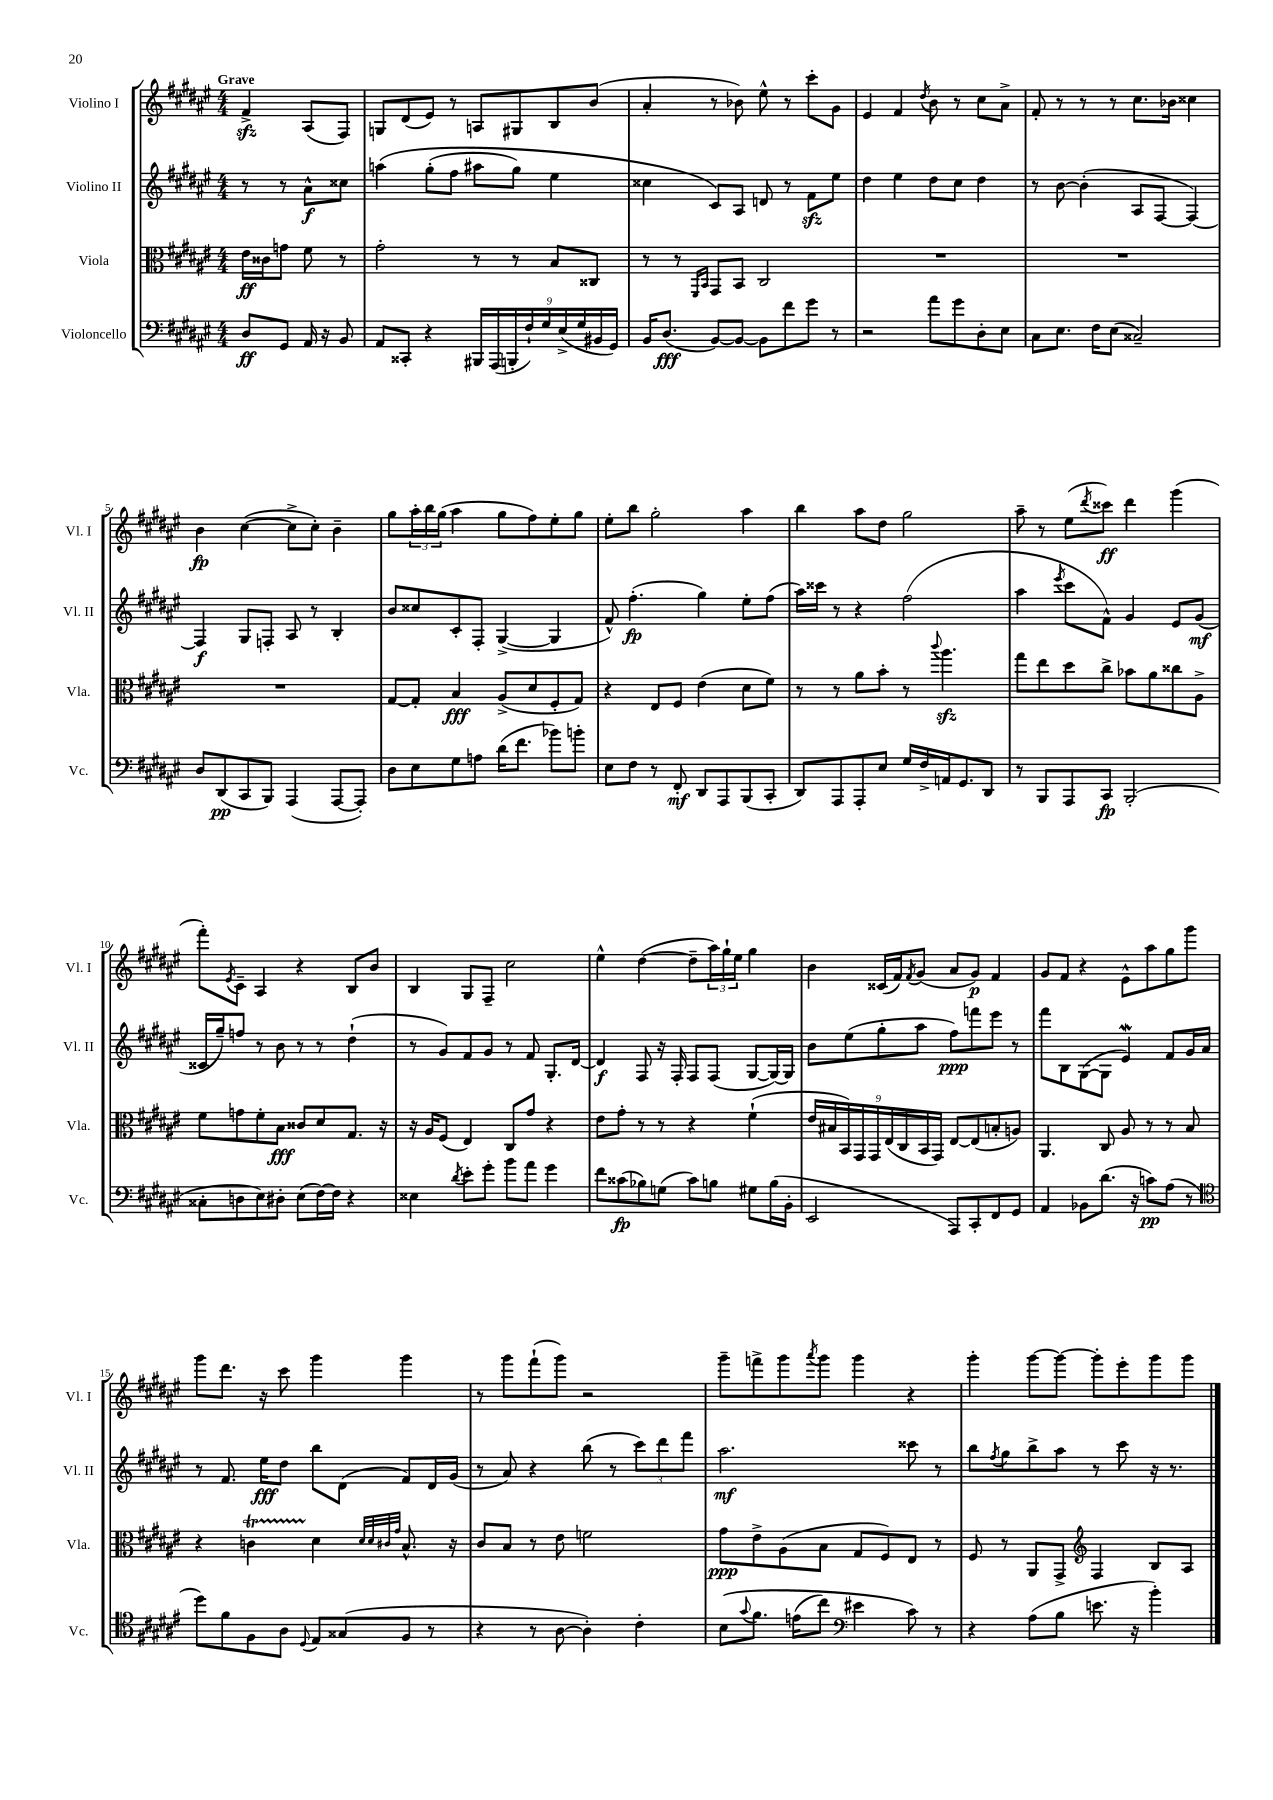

**kern	**kern	**kern	**kern
*staff4	*staff3	*staff2	*staff1
*clefF4	*clefC3	*clefG2	*clefG2
*k[f#c#g#d#a#e#]	*k[f#c#g#d#a#e#]	*k[f#c#g#d#a#e#]	*k[f#c#g#d#a#e#]
*M4/4	*M4/4	*M4/4	*M4/4
8D#/L	16e#\LL	8r	4f#^/
.	16c##\J	.	.
8GG#/J	8g\J	8r	.
16AA#/	8f#\	8a#^^\L	(8A#/L
16r	.	.	.
8BB/	8r	8cc##\J	8F#/J)
=	=	=	=
8AA#/L	2g#'\	&(4aa\	8G/L
8CC##'/J	.	.	(8d#/
4r	.	(8gg#'\L	8e#/J)
.	.	8ff#\J	8r
18BBB#/LL	8r	8aa#\L	8A/L
(18AAA#/	.	.	.
18BBB'/	.	.	.
.	8r	8gg#\J)	8G#/
18F#`/)	.	.	.
18G#/	.	.	.
.	8B/L	4ee#\	8B/
(18E#^/	.	.	.
18G#/	.	.	.
.	8C##/J	.	(8b/J
18BB#/	.	.	.
18GG#/JJ)	.	.	.
=	=	=	=
16BB/LK	8r	4cc##\	4a#'/
(8.D#/J	.	.	.
.	8r	.	.
.	16qqFF#/LL	.	.
.	16qqBB/JJ	.	.
[8BB/L)	8GG#/L	8c#/L&)	8r
8BB/_J	8BB/J	8A#/J	8b-\)
8BB\]L	2C#/	8d/	8ee#^^\
8f#\	.	8r	8r
8g#\J	.	8f#\L	8ccc#'\L
8r	.	8ee#\J	8g#\J
=	=	=	=
2r	1r	4dd#\	4e#/
.	.	4ee#\	4f#/
.	.	.	8qdd#/
8a#\L	.	8dd#\L	8b\
8g#\	.	8cc#\J	8r
8D#'\	.	4dd#\	8cc#\L
8E#\J	.	.	8a#^\J
=	=	=	=
8C#\L	1r	8r	8f#'/
8.E#\J	.	[8b\	8r
.	.	(4b'\]	8r
16F#\LK	.	.	.
(8E#\J	.	.	8r
2C##~/)	.	8A#/L	8.cc#\L
.	.	[8F#/J	.
.	.	.	16b-\Jk
.	.	4F#/_)	4cc##\
=	=	=	=
8D#/L	1r	4F#/]	4b\
(8DD#/	.	.	.
8CC#/	.	8G#/L	([4cc#\
8BBB/J)	.	8F'/J	.
(4AAA#/	.	8A#/	8cc#^\]L
.	.	8r	8cc#'\J)
[8AAA#/L	.	4B'/	4b~\
8AAA#'/]J)	.	.	.
=	=	=	=
8D#\L	[8G#/L	8b/L	8gg#\L
8E#\	8G#'/]J	8cc##/	24aa#'\L
.	.	.	24bb\
.	.	.	(24gg#\JJ
8G#\	4B/	8c#'/	4aa#\
8A\J	.	8F#'/J	.
(16d#\LK	(8A#^/L	([4G#^/	8gg#\L
8.f#\J	.	.	.
.	8d#/	.	8ff#\)
8b-\L)	8F#'/	4G#/]	8ee#'\
8b'\J	8G#/J)	.	8gg#\J
=	=	=	=
8E#\L	4r	8f#^^/)	8ee#'\L
8F#\J	.	(4.ff#'\	8bb\J
8r	8E#/L	.	2gg#'\
8FF#'/	8F#/J	.	.
8DD#/L	(4e#\	4gg#\)	.
8AAA#/	.	.	.
(8BBB/	8d#\L	8ee#'\L	4aa#\
8CC#'/J	8f#\J)	(8ff#\J	.
=	=	=	=
8DD#/L)	8r	16aa#\LL)	4bb\
.	.	16ccc##\JJ	.
8AAA#/	8r	8r	.
8AAA#'/	8a#\L	4r	8aa#\L
8E#/J	8b'\J	.	8dd#\J
16G#/LL	8r	(2ff#\	2gg#\
16F#^/	.	.	.
.	8qqccc#/	.	.
16AA/J	4.aa#\	.	.
8.GG#/	.	.	.
8DD#/J	.	.	.
=	=	=	=
8r	8gg#\L	4aa#\	8aa#~\
8BBB/L	8ee#\	.	8r
.	.	8qeee#/	.
8AAA#/	8dd#\	8ccc#\L	(8ee#\L
.	.	.	8qddd#/
8CC#/J	8cc#^\J	8f#^^\J)	8ccc##\J)
(2BBB'/	8b-\L	4g#/	4ddd#\
.	8a#\	.	.
.	8cc##\	8e#/L	(4ggg#\
.	8A#^\J	(8g#/J	.
=	=	=	=
8C##'\L	8f#\L	16c##/LL	8fff#'\L)
.	.	16gg#~/J)	.
.	.	.	8qe#/
8D\	8g\	8ff/J	8c#~\J
8E#\)	8f#'\	8r	4A#/
8D#'\J	8B\J	8b\	.
(8E#\L	8c##/L	8r	4r
[16F#\L)	8d#/	8r	.
16F#\]JJ	.	.	.
4r	8.G#/J	(4dd#`\	8B/L
.	.	.	8b/J
.	16r	.	.
=	=	=	=
4E##\	16r	8r	4B/
.	16A#/LK	.	.
.	(8F#/J	8g#/L)	.
8qd#/	.	.	.
8e#'\L	4E#/)	8f#/	8G#/L
8g#'\J	.	8g#/J	8F#~/J
8b\L	8C#/L	8r	2cc#\
8a#\J	8g#/J	8f#/	.
4g#\	4r	8.G#'/L	.
.	.	[16d#/Jk	.
=	=	=	=
8f#\L	8e#\L	4d#/]	4ee#^^\
(8c##\	8g#'\J	.	.
8B-\)	8r	8F#/	([4dd#\
(8G\J	8r	16r	.
.	.	16F#'/	.
8c##\L)	4r	8F#/L	8dd#~\]L
8B\J	.	(8F#/J	24aa#\L)
.	.	.	24gg#`\
.	.	.	24ee#\JJ
8G#\L	(4f#`\	[8G#/L	4gg#\
(16B\L	.	16G#/_L)	.
16BB'\JJ	.	16G#/]JJ	.
=	=	=	=
2EE#/	18e#/LL	8b\L	4b\
.	18B#/	.	.
.	18BB/)	.	.
.	.	(8ee#\	.
.	18GG#/	.	.
.	18GG#/	.	.
.	.	8gg#'\	(16c##/LL
.	(18E#/	.	.
.	.	.	16f#/J)
.	18C#/	.	.
.	.	.	8qf#/
.	.	8aa#\J	(8g#/J
.	18BB/	.	.
.	18GG#/JJ)	.	.
8AAA#/L)	[8E#/L	8ff#\L)	8a#/L
8CC#'/	(8E#/]	8fff\	8g#/J)
8FF#/	8B'/	8eee#\J	4f#/
8GG#/J	8A/J)	8r	.
=	=	=	=
4AA#/	4.AA#/	8fff#\L	8g#/L
.	.	8B\	8f#/J
8BB-\L	.	([8G#\	4r
(8.d#\J	8C#/	8G#\]J	.
.	8A#/	4e#/)	8e#^^\L
16r	.	.	.
8c\L)	8r	.	8aa#\
(8A#\J	8r	8f#/L	8gg#\
8r	8B/	16g#/L	8ggg#\J
.	.	16a#/JJ	.
=	=	=	=
*clefC4	*	*	*
8dd#\L)	4r	8r	8ggg#\L
8f#\	.	8.f#/	8.ddd#\J
8F#\	4c\	.	.
.	.	16ee#\LK	16r
8A#\J	.	8dd#\J	8ccc#\
8qqD#/	.	.	.
8E#/L	4d#\	8bb\L	4ggg#\
(8G##/	.	(8d#\J	.
.	32qqd#/LLL	.	.
.	32qqd#/	.	.
.	32qqc#/	.	.
.	32qqg#/JJJ	.	.
8F#/J	8.B^^/	8f#/L)	4ggg#\
8r	.	16d#/L	.
.	16r	(16g#/JJ	.
=	=	=	=
4r	8c#/L	8r	8r
.	8B/J	8a#/)	8ggg#\L
8r	8r	4r	(8fff#`\
[8A#\	8e#\	.	8ggg#\J)
4A#'\])	2f\	(8bb\	2r
.	.	8r	.
4c#'\	.	12ccc#\L)	.
.	.	12ddd#\	.
.	.	12fff#\J	.
=	=	=	=
&(8B\L	8g#\L	2.aa#\	8ggg#~\L
8qqg#/	.	.	.
8.f#\J	8e#^\	.	8fff^\
.	(8A#\	.	8ggg#\
(16e\LK	.	.	.
.	.	.	8qaaa#/
8cc#\J)	8B\J	.	8ggg#\J
*clefF4	*	*	*
4e#\	8G#/L	.	4ggg#\
.	8F#/)	.	.
8c#\&)	8E#/J	8ccc##\	4r
8r	8r	8r	.
=	=	=	=
4r	8F#/	8bb\L	4ggg#'\
.	.	8qff#/	.
.	8r	8gg#\	.
(8A#\L	8AA#/L	8bb^\	[8ggg#\L
8B\J	8GG#^/J	8aa#\J	8ggg#\_J
*	*clefG2	*	*
8.e\	4F#/	8r	8ggg#'\]L
.	.	8ccc#\	8eee#'\
16r	.	.	.
4b'\)	8B/L	16r	8ggg#\
.	.	8.r	.
.	8A#/J	.	8ggg#\J
==	==	==	==
*-	*-	*-	*-
